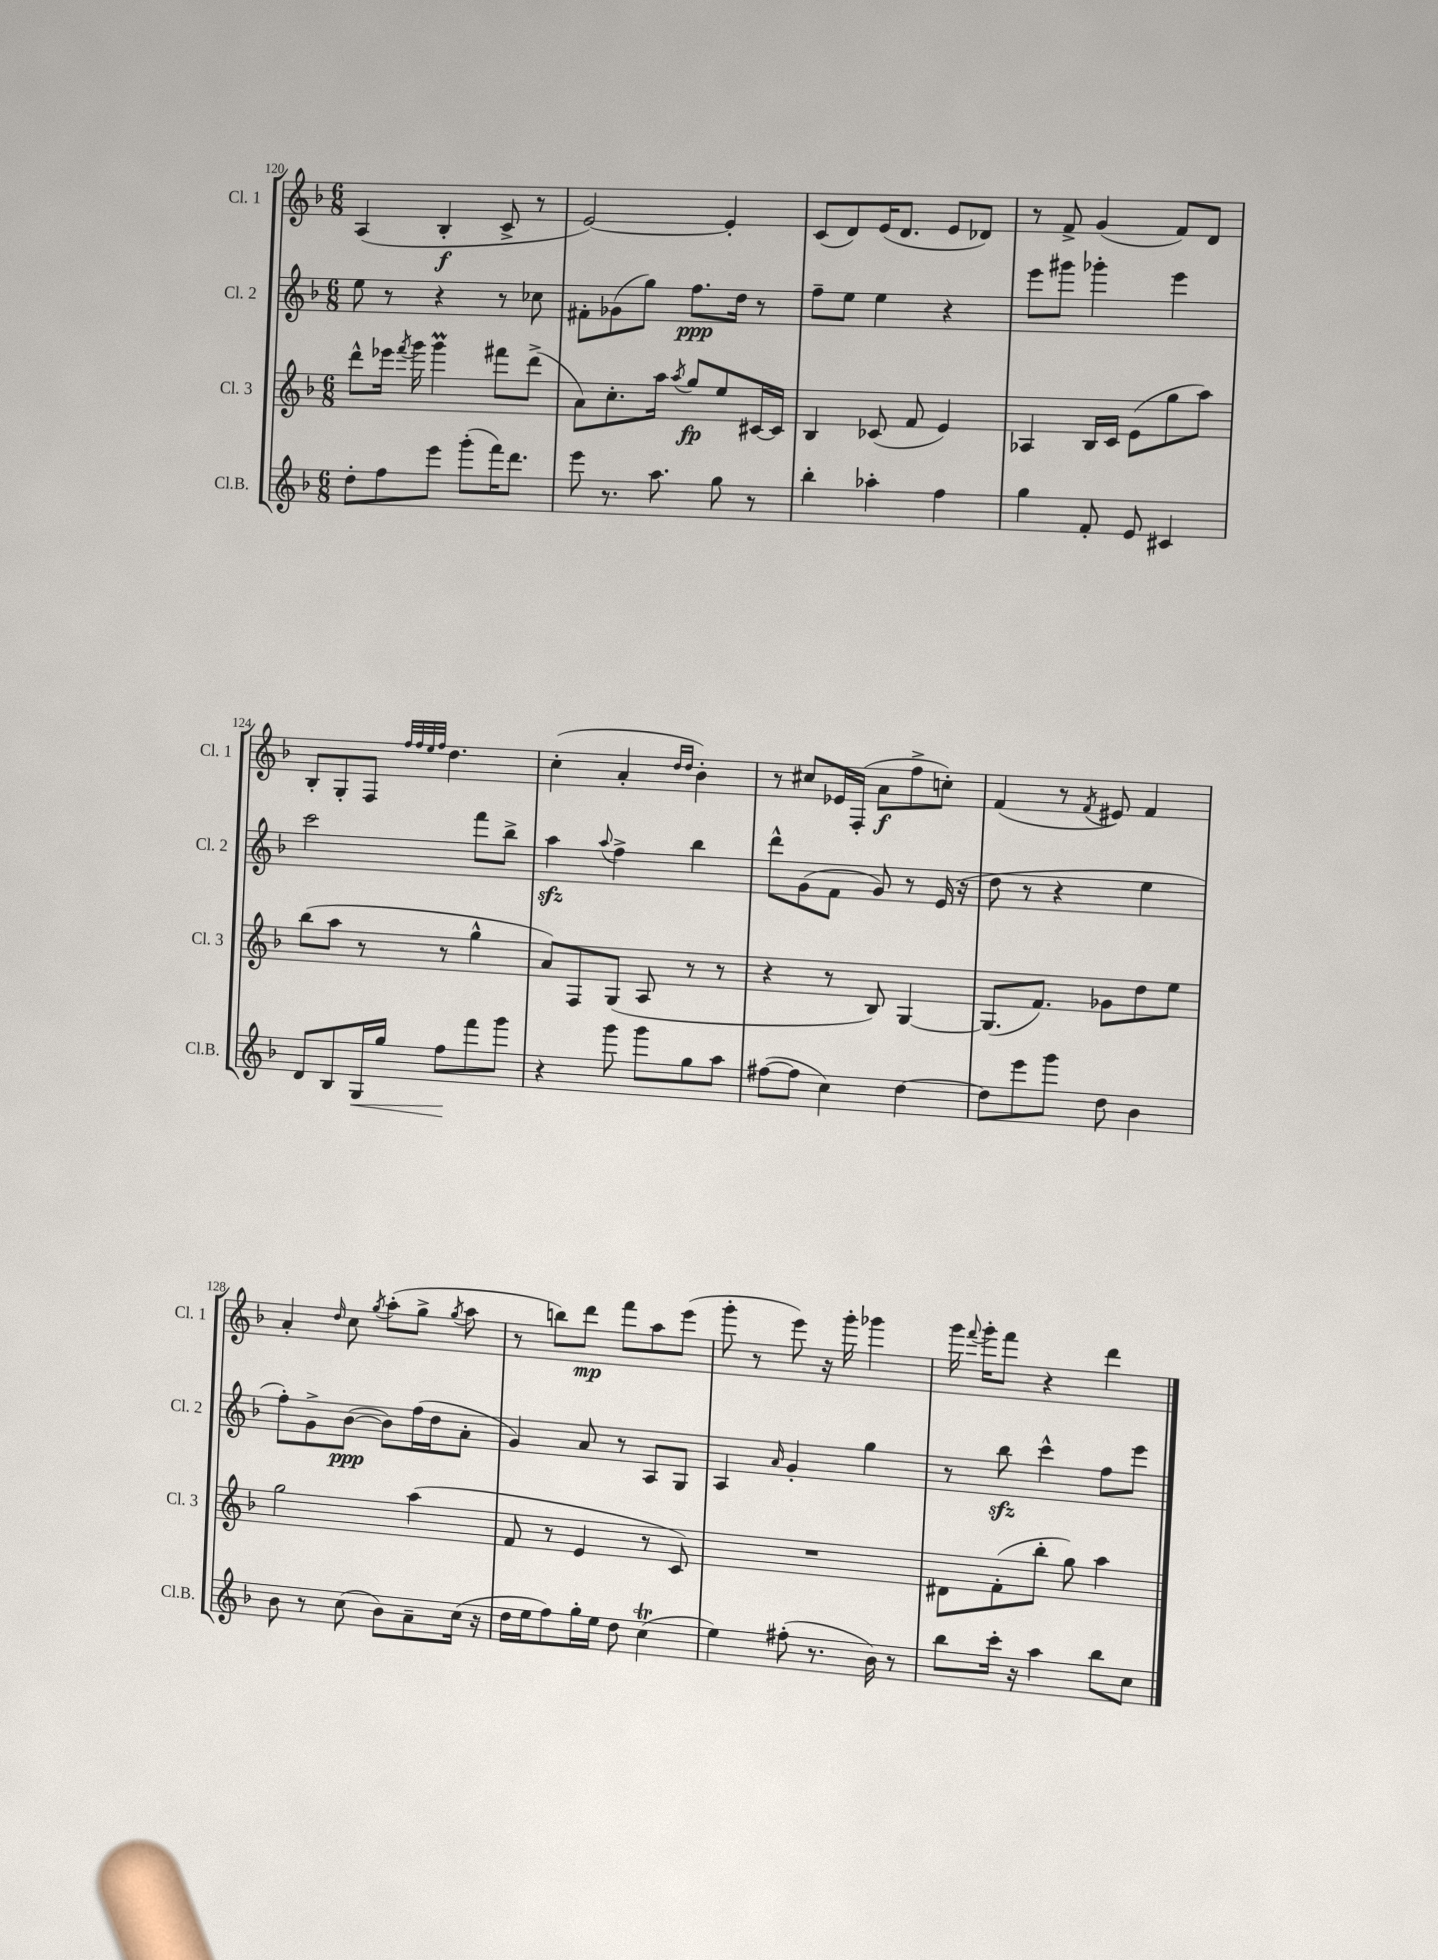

**kern	**kern	**kern	**kern
*staff4	*staff3	*staff2	*staff1
*clefG2	*clefG2	*clefG2	*clefG2
*k[b-]	*k[b-]	*k[b-]	*k[b-]
*M6/8	*M6/8	*M6/8	*M6/8
8dd'\L	8ddd^^\L	8ee\	(4A/
8ff\	16eee-\Jk	8r	.
.	8qfff/	.	.
.	16ggg\	.	.
8eee\J	4ggg\	4r	4B-'/
(8ggg'\L	.	.	.
16fff\K)	8fff#\L	8r	8c^/
8.ddd\J	.	.	.
.	(8ddd^\J	8cc-\	8r
=	=	=	=
8eee\	8a\L)	8f#'\L	[2e/)
8.r	8.cc'\	(8g-\	.
.	.	8gg\J)	.
8.aa\	16aa\Jk	.	.
.	8qaa/	.	.
.	8gg/L	8.ff\L	.
8gg\	8ee/	.	4e'/]
.	.	16dd\Jk	.
8r	[16c#/L	8r	.
.	16c#/]JJ	.	.
=	=	=	=
4bb-'\	4B-/	8ff~\L	(8c/L
.	.	8ee\J	8d/)
4aa-'\	(8c-/	4ee\	(16e/K
.	.	.	8.d/J
.	8f/	.	.
4ff\	4e/)	4r	8e/L
.	.	.	8d-/J)
=	=	=	=
4gg\	4A-/	8eee\L	8r
.	.	8ggg#\J	8f^/
8f'/	16B-/LL	4ggg-'\	(4g/
.	16c/JJ	.	.
8e/	(8e\L	.	.
4c#/	8gg\	4eee\	8f/L)
.	8aa\J)	.	8d/J
=	=	=	=
8d/L	(8bb-\L	2ccc\	8B-'/L
8B-/	8aa\J	.	8G'/
16G/L	8r	.	8F/J
16gg/JJ	.	.	.
.	.	.	32qqff/LLL
.	.	.	32qqff/
.	.	.	32qqee/
.	.	.	32qqff/JJJ
8ff\L	8r	.	4.dd\
8fff\	4gg^^\	8fff\L	.
8ggg\J	.	8bb-^\J	.
=	=	=	=
4r	8a/L)	4aa\	(4cc'\
.	8F/	.	.
.	.	8qqaa/	.
8ggg\	(8G/J	4ff^\	4a'/
8ggg\L	8A/	.	.
.	.	.	16qqdd/LL
.	.	.	16qqdd/JJ
8gg\	8r	4bb-\	4b-'\)
8aa\J	8r	.	.
=	=	=	=
([8ff#\L	4r	8ddd^^\L	8r
8ff#\]J	.	(8g\	8cc#/L
4cc\)	8r	8f\J	16e-/L
.	.	.	(16F'/JJ
.	8B-/)	8g/)	8a\L
[4dd\	[4G/	8r	8ff^\
.	.	(16e/	8cc'\J)
.	.	16r	.
=	=	=	=
8dd\]L	(8.G/]L	8dd\	(4f/
8eee\	.	8r	.
.	8.f/J)	.	.
8ggg\J	.	4r	8r
.	.	.	8qf/
8dd\	8g-\L	.	8e#/)
4b-\	8dd\	4ee\	4f/
.	8ee\J	.	.
=	=	=	=
8b-\	2gg\	8ff'\L)	4a'/
8r	.	8g^\	.
.	.	.	16qqdd/
(8cc\	.	([8b-\J	8cc\
.	.	.	8qgg/
8b-\L)	.	8b-\]L)	(8aa'\L
8a~\	(4aa\	(16ff\L	8gg^\J
.	.	16dd\J	.
.	.	.	8qgg/
(16cc\Jk	.	8a'\J	8aa\
16r	.	.	.
=	=	=	=
16dd\LL	8f/	4g/)	8r
16ee\J	.	.	.
8ff\)	8r	.	8bb\L)
16gg'\L	4e/	8a/	8ddd\J
16ee\JJ	.	.	.
8dd\	.	8r	8fff\L
(4cc\	8r	8A/L	8aa\
.	8c/)	8G/J	(8eee\J
=	=	=	=
4ee\)	2.r	4A/	8ggg'\
.	.	.	8r
.	.	16qqa/	.
(8ff#'\	.	4g'/	8eee\)
8.r	.	.	16r
.	.	.	16ggg'\
.	.	4gg\	4ggg-\
16b-\)	.	.	.
8r	.	.	.
=	=	=	=
8bb-\L	8d#\L	8r	16ggg\
.	.	.	8qqfff/
.	.	.	16ggg'\LK
16ccc'\Jk	(8f'\	8bb-\	8fff\J
16r	.	.	.
4aa\	8bb-'\J	4ccc^^\	4r
.	8gg\)	.	.
8bb-\L	4aa\	8ff\L	4ddd\
8cc\J	.	8eee\J	.
==	==	==	==
*-	*-	*-	*-
